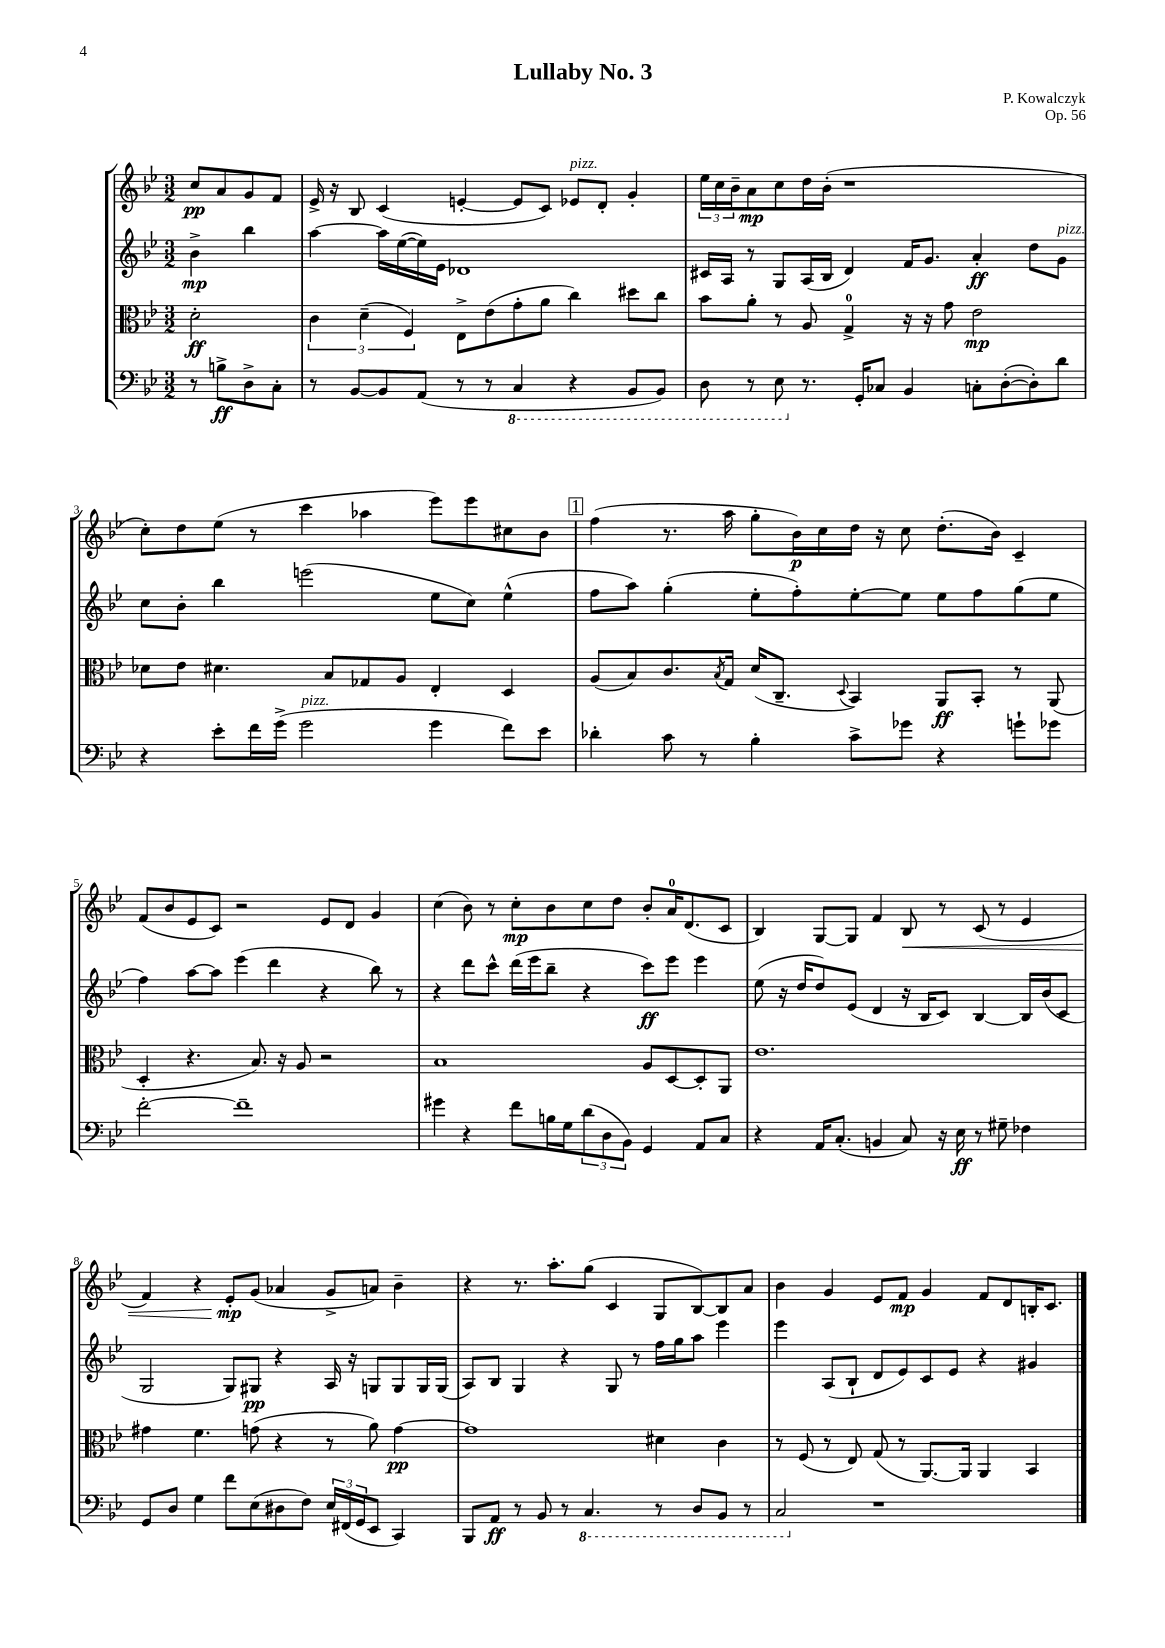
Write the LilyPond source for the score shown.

\header { title = "Lullaby No. 3" composer = "P. Kowalczyk" opus = "Op. 56" }
<<
\new StaffGroup <<
\new Staff = "s0" {
    \clef treble \key bes \major \numericTimeSignature \time 3/2 \partial 2
    c''8\pp a'8 g'8 f'8 |
    ees'16-> r16 bes8 c'4( e'4~-. e'8 c'8) ees'8^\markup { \italic "pizz." } d'8-. g'4-. |
    \tuplet 3/2 { ees''16 c''16 bes'16-- } a'8\mp c''8 d''16 bes'16-.( r1 |
    c''8-.) d''8 ees''8( r8 c'''4 aes''4 ees'''8) ees'''8 cis''8 bes'8 |
    \mark \markup { \box "1" } f''4( r8. a''16 g''8-. bes'16\p) c''16 d''16 r16 c''8 d''8.-.( bes'16) c'4-- |
    f'8( bes'8 ees'8 c'8) r2 ees'8 d'8 g'4 |
    c''4( bes'8) r8 c''8-.\mp bes'8 c''8 d''8 bes'8-. a'16-0 d'8.( c'8 |
    bes4) g8~ g8 f'4 bes8\< r8 c'8( r8 ees'4 |
    f'4) r4 ees'8-.\mp\! g'8( aes'4 g'8-> a'8) bes'4-- |
    r4 r8. a''8.-. g''8( c'4 g8 bes8~) bes8 a'8 |
    bes'4 g'4 ees'8 f'8\mp g'4 f'8 d'8 b16-. c'8. \bar "|." |
}
\new Staff = "s1" {
    \clef treble \key bes \major \numericTimeSignature \time 3/2 \partial 2
    bes'4->\mp bes''4 |
    a''4~ a''16 ees''16~( ees''16) ees'16 des'1 |
    cis'16 a16 r8 g8 a16( bes16 d'4) f'16 g'8. a'4-.\ff d''8 g'8^\markup { \italic "pizz." } |
    c''8 bes'8-. bes''4 e'''2( ees''8 c''8) ees''4-^( |
    \mark \markup { \box "1" } f''8 a''8) g''4-.( ees''8-. f''8-.) ees''8~-. ees''8 ees''8 f''8 g''8( ees''8 |
    f''4) a''8~ a''8 ees'''4( d'''4 r4 bes''8) r8 |
    r4 d'''8 c'''8-^ d'''16( ees'''16 bes''8-- r4 c'''8\ff) ees'''8 ees'''4 |
    ees''8( r16 d''16 d''8) ees'8( d'4 r16 bes16 c'8) bes4~ bes16 bes'16( c'8 |
    g2 g8) gis8\pp r4 a16 r16 g8 g8 g16 g16( |
    a8) bes8 g4 r4 g8 r8 f''16 g''16 a''8 ees'''4 |
    ees'''4 a8( bes8-! d'8 ees'8) c'8 ees'8 r4 gis'4 \bar "|." |
}
\new Staff = "s2" {
    \clef alto \key bes \major \numericTimeSignature \time 3/2 \partial 2
    d'2-.\ff |
    \tuplet 3/2 { c'4 d'4--( f4) } ees8-> ees'8( g'8-. a'8 c''4) dis''8 c''8 |
    bes'8 a'8-. r8 a8 g4-0-> r16 r16 g'8 ees'2\mp |
    des'8 ees'8 dis'4. bes8 ges8 a8 ees4-. d4 |
    \mark \markup { \box "1" } a8( bes8) c'8. \acciaccatura { bes8 } g16 d'16( c8.-- \appoggiatura { d8 } bes,4) a,8\ff bes,8-. r8 a,8( |
    d4-. r4. bes8.) r16 a8 r2 |
    bes1 a8 d8~ d8-. a,8 |
    ees'1. |
    gis'4 f'4. g'8( r4 r8 a'8) g'4~\pp |
    g'1 dis'4 c'4 |
    r8 f8( r8 ees8) g8( r8 a,8.~) a,16 a,4 bes,4 \bar "|." |
}
\new Staff = "s3" {
    \clef bass \key bes \major \numericTimeSignature \time 3/2 \partial 2
    r8 b8->\ff d8-> c8-. |
    r8 bes,8~ bes,8 a,8( r8 r8 \ottava #-1 c,4 r4 bes,,8 bes,,8) |
    d,8 r8 ees,8 \ottava #0 r8. g,16-. ces8 bes,4 c8-. d8~-.( d8-.) d'8 |
    r4 ees'8-. f'16 g'16->( g'2^\markup { \italic "pizz." } g'4 f'8) ees'8 |
    \mark \markup { \box "1" } des'4-. c'8 r8 bes4-. c'8-> ges'8 r4 g'8-! ges'8 |
    f'2~-. f'1-- |
    gis'4 r4 f'8 b16 g16 \tuplet 3/2 { d'8( d8 bes,8) } g,4 a,8 c8 |
    r4 a,16 c8.-.( b,4 c8) r16 ees16\ff r8 gis8-- fes4 |
    g,8 d8 g4 f'8 ees8( dis8 f8) \tuplet 3/2 { ees16 fis,16( g,16 } ees,8 c,4) |
    bes,,8 a,8\ff r8 bes,8 r8 \ottava #-1 c,4. r8 d,8 bes,,8 r8 |
    c,2 \ottava #0 r1 \bar "|." |
}
>>
>>
